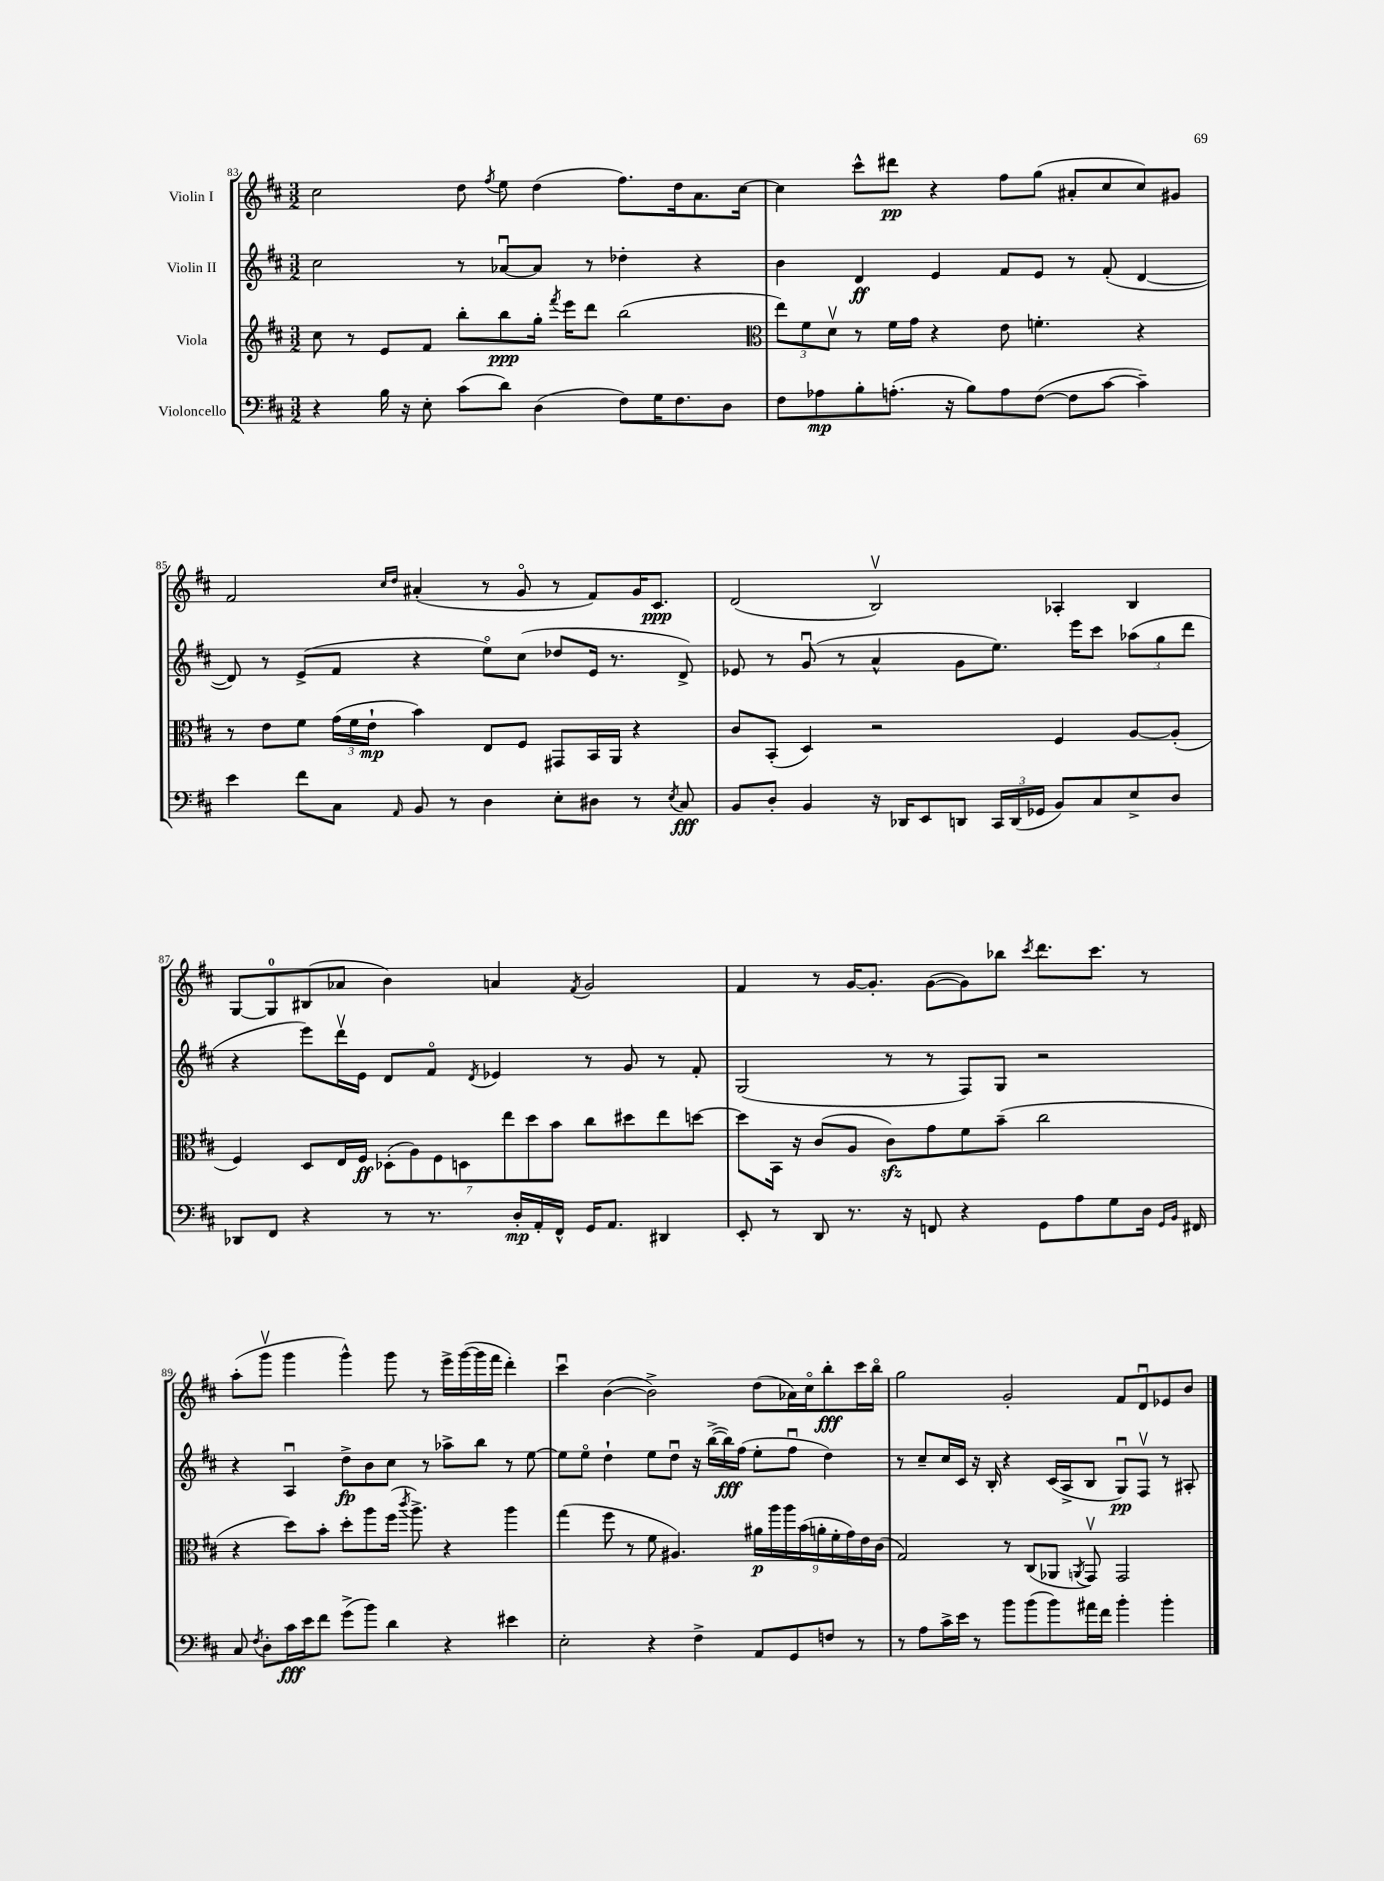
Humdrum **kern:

**kern	**kern	**kern	**kern
*staff4	*staff3	*staff2	*staff1
*clefF4	*clefG2	*clefG2	*clefG2
*k[f#c#]	*k[f#c#]	*k[f#c#]	*k[f#c#]
*M3/2	*M3/2	*M3/2	*M3/2
4r	8cc#	2cc#	2cc#
.	8r	.	.
16B	8e	.	.
16r	.	.	.
8E'	8f#	.	.
(8c#	8bb'	8r	8dd
.	.	.	8qff#
8d)	8bb	[8a-u	8ee
(4D	16gg'	8a-]	(4dd
.	8qfff#	.	.
.	16eee	.	.
.	8ddd	8r	.
8F#)	(2bb	4dd-'	8.ff#)
16G	.	.	.
8.F#	.	.	16dd
.	.	4r	8.a
8D	.	.	.
.	.	.	[16cc#
=	=	=	=
*	*clefC3	*	*
8F#	12ee)	4b	4cc#]
.	12f#	.	.
8A-	.	.	.
.	12dv	.	.
8B'	8r	4d	8ccc#^^
(8.A'	16f#	.	8ddd#
.	16g	.	.
.	4r	4e	4r
16r	.	.	.
8B)	.	.	.
8A	8e	8f#	8ff#
([8F#	4.f'	8e	(8gg
8F#]	.	8r	8a#'
[8c#	.	(8f#'	8cc#
4c#~])	4r	[4d	8cc#)
.	.	.	8g#
=	=	=	=
4e	8r	8d])	2f#
.	8e	8r	.
8f#	8f#	(8e^	.
8C#	(24g	8f#	.
.	24f#	.	.
.	24e`	.	.
.	.	.	16qqcc#
16qqAA	.	.	16qqdd
8BB	4b)	4r	(4a#'
8r	.	.	.
4D	8E	8eeo)	8r
.	8F#	(8cc#	8go
8E'	8GG#	8dd-	8r
8D#	16BB	16e	8f#)
.	16AA	8.r	.
8r	4r	.	16g
.	.	.	8.c#
8qE	.	.	.
8C#	.	8d^)	.
=	=	=	=
8BB	8c#	8e-	(2d
8D'	(8BB'	8r	.
4BB	4D)	(8gu	.
.	.	8r	.
16r	2r	4a^^	2Bv)
16DD-	.	.	.
8EE	.	.	.
8DD	.	8g	.
24CC#	.	8.ee)	.
(24DD	.	.	.
24GG-	.	.	.
8BB)	4F#	.	4A-'
.	.	16eee	.
8C#	.	8ccc#	.
8E^	[8A	(12aa-	4B
.	.	12gg	.
8D	(8A']	.	.
.	.	12ddd	.
=	=	=	=
8DD-	4F#)	4r	[8G
8FF#	.	.	8G]
4r	8D	8eee)	(8B#
.	16E	16dddv	8a-
.	16F#	16e	.
8r	(14D-'	8d	4b)
.	14A)	.	.
8.r	.	8f#o	.
.	14F#	.	.
.	14D	.	.
.	.	8qd	.
.	.	4e-	4a
.	14ee	.	.
16D'	.	.	.
.	14dd	.	.
16AA'	.	.	.
.	14b	.	.
16FF#^^	.	.	.
.	.	.	8qf#
16GG	8cc#	8r	2g
8.AA	.	.	.
.	8dd#	8g	.
4DD#	8ee	8r	.
.	[8dd	8f#'	.
=	=	=	=
8EE'	8dd]	(2G	4f#
8r	16BB	.	.
.	16r	.	.
8DD	(8c#	.	8r
8.r	8A	.	[16g
.	.	.	8.g']
.	8c#)	8r	.
16r	.	.	.
8FF	8g	8r	([8g
4r	8f#	8F#)	8g])
.	(8b~	8G	8bb-
.	.	.	8qccc#
8GG	2cc#	2r	8.ddd
8A	.	.	.
.	.	.	8.ccc#
8G	.	.	.
16D	.	.	8r
16qqGG	.	.	.
16qqBB	.	.	.
16FF#	.	.	.
=	=	=	=
8C#	4r	4r	(8aa'
8qF#	.	.	.
8D'	.	.	8gggv
16c#	8dd)	4Au	4ggg
16e	.	.	.
8f#	8b'	.	.
(8g^	8dd'	8dd^	4ggg^^)
8b)	8aa	8b	.
4d	(16ff#	8cc#	8ggg
.	8qccc#	.	.
.	8.aa^)	.	.
.	.	8r	8r
4r	4r	8aa-^	16eee^
.	.	.	([16ggg
.	.	8bb	16ggg]
.	.	.	16fff#
4e#	4aa	8r	4ddd')
.	.	[8ee	.
=	=	=	=
2E'	(4gg	8ee]	4ccc#u
.	.	8eeo	.
.	8ff#	4dd`	([4b
.	8r	.	.
4r	8f#	8ee	2b^])
.	4.A#)	8ddu	.
4F#^	.	16r	.
.	.	([16bb^	.
.	.	16bb])	.
.	.	(16ff#	.
8AA	18a#	8ee'	(8dd
.	18aa	.	.
.	18aa	.	.
8GG	.	8ff#u	16a-)
.	(18b	.	.
.	.	.	16cc#o
.	18a'	.	.
8F	.	4dd)	8bb'
.	18f#'	.	.
.	18g)	.	.
8r	.	.	16ccc#
.	18e	.	.
.	.	.	16bbo
.	(18c#	.	.
=	=	=	=
8r	2G)	8r	2gg
8A	.	8cc#~	.
16c#^	.	16cc#	.
16e	.	16c#	.
8r	.	16r	.
.	.	16B'	.
8b	8r	4r	2g'
(8b	(8C#	.	.
8b)	8AA-	(16c#	.
.	.	16A^	.
.	8qAA	.	.
16a#	8GGv)	8B	.
16f#	.	.	.
4b'	2GG	8Gu)	8f#
.	.	8F#v	8du
4b'	.	8r	8e-
.	.	8A#'	8b
==	==	==	==
*-	*-	*-	*-
